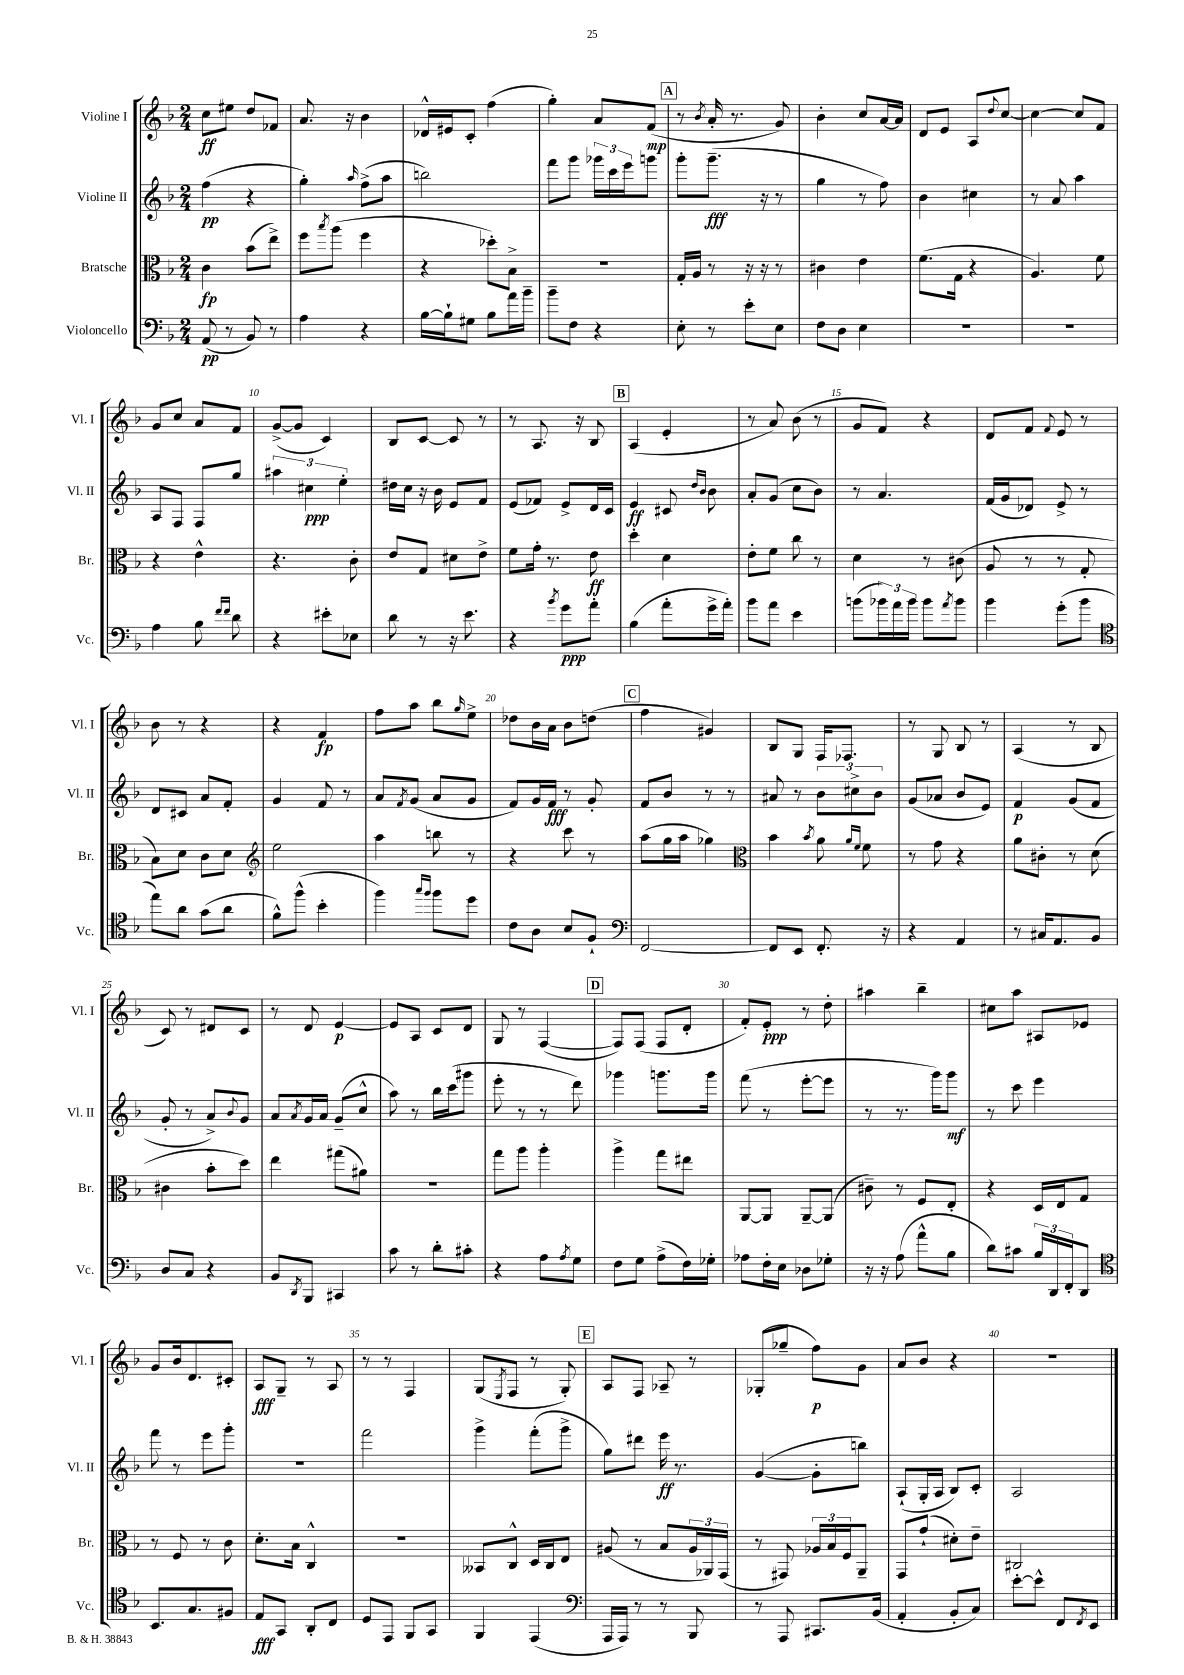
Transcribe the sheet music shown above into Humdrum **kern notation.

**kern	**kern	**kern	**kern
*staff4	*staff3	*staff2	*staff1
*clefF4	*clefC3	*clefG2	*clefG2
*k[b-]	*k[b-]	*k[b-]	*k[b-]
*M2/4	*M2/4	*M2/4	*M2/4
(8AA	4c	(4ff	8cc
8r	.	.	8ee#
8BB-)	(8b-	4r	8dd
8r	8ee^)	.	8f-
=	=	=	=
4A	8ff	4gg')	8.a
.	8qbb-	.	.
.	(8aa	.	.
.	.	.	16r
.	.	16qqaa	.
4r	4ff	(8ff^	4b-
.	.	8aa	.
=	=	=	=
[16B-	4r	2bb)	16d-^^
16B-`]	.	.	16e#
8G#	.	.	8c'
8B-	8dd-')	.	(4ff
16a	8B-^	.	.
16b-~	.	.	.
=	=	=	=
8b-~	2r	8fff	4gg')
8F	.	8ggg	.
4r	.	24ggg-	8a
.	.	24ccc	.
.	.	24eee	.
.	.	8ggg	(8f
=	=	=	=
8E'	16G'	8ggg'	8r
.	16A	.	.
.	.	.	8qb-
8r	8r	(8.ggg~	16a'
.	.	.	8.r
8e'	16r	.	.
.	16r	16r	.
8E	8r	8r	8g)
=	=	=	=
8F	4c#	4gg	4b-'
8D	.	.	.
4E	4e	8r	8cc
.	.	8ff)	[16a
.	.	.	16a]
=	=	=	=
2r	(8.f	4b-	8d
.	.	.	8e
.	16G	.	.
.	4r	4cc#	8A
.	.	.	8qqdd
.	.	.	[8cc
=	=	=	=
2r	4.A)	8r	4cc_
.	.	8a	.
.	.	4aa	8cc]
.	8f	.	8f
=	=	=	=
4A	4r	8A	8g
.	.	8F	8cc
8B-	4e^^	8F	8a
16qqf	.	.	.
16qqf	.	.	.
8d	.	8gg	8f
=	=	=	=
4r	4.r	6aa#	([8g^
.	.	.	8g]
.	.	6cc#	.
8e#'	.	.	4c)
.	.	6ee'	.
8E-	8c'	.	.
=	=	=	=
8d	8e	16dd#	8B-
.	.	16cc	.
8r	8G	16r	[8c
.	.	16b-	.
16r	8d#	8e	8c]
8.e	.	.	.
.	8e^	8f	8r
=	=	=	=
4r	8f	(8e	8r
.	16g'	8f-)	8.A
.	8.r	.	.
8qb-	.	.	.
8g	.	8e^	.
.	.	.	16r
8a'	8e	16d	8B-
.	.	16c	.
=	=	=	=
(4B-	4dd'	4e	(4A
8a'	4d	8c#	4e'
.	.	16qqdd	.
.	.	16qqb-	.
16g^	.	8b-	.
16a')	.	.	.
=	=	=	=
8b-	8e'	8a'	8r
8a	8f	(8g	8a)
4e	8cc	8cc	(8b-
.	8r	8b-)	8r
=	=	=	=
(8b	4d	8r	8g
24b-)	.	4.a	8f)
24a	.	.	.
24b-	.	.	.
8b-	8r	.	4r
8qa	.	.	.
8b-	(8c#	.	.
=	=	=	=
4b-	8A	(16f	8d
.	.	16g	.
.	8r	8d-)	8f
.	.	.	8qqf
(8g'	8r	8e^	8e
8b-	8G'	8r	8r
=	=	=	=
*clefC4	*	*	*
8ee)	8B-)	8d	8b-
8a	8d	8c#	8r
(8g	8c	8a	4r
8a	8d	8f'	.
=	=	=	=
*	*clefG2	*	*
8f^^)	2ee	4g	4r
(8ff^^	.	.	.
4b-'	.	8f	4f
.	.	8r	.
=	=	=	=
4ff)	4aa	8a	8ff
.	.	8qf	.
.	.	(8g	8aa
16qqgg	.	.	.
16qqff	.	.	.
8ff	8bb	8a	8bb-
.	.	.	16qqgg
8dd	8r	8g	8ee^
=	=	=	=
8c	4r	8f)	8dd-
8A	.	16g	16b-
.	.	16f	16a
8B-	8ccc	8r	8b-
8F`	8r	8g'	(8dd
=	=	=	=
*clefF4	*	*	*
[2FF	(8aa	8f	4ff
.	16gg	8b-	.
.	16aa	.	.
.	4gg-)	8r	4g#)
.	.	8r	.
=	=	=	=
*	*clefC3	*	*
8FF]	4b-	8a#	8B-
8EE	.	8r	8G
.	8qb-	.	.
8.FF'	8a	12b-	16F
.	.	.	8.F-
.	.	12cc#^	.
.	16qqa	.	.
.	16qqf	.	.
.	8f	.	.
.	.	12b-	.
16r	.	.	.
=	=	=	=
4r	8r	(8g	8r
.	8g	8a-	8G
4AA	4r	8b-	8B-
.	.	8e)	8r
=	=	=	=
8r	8a	4f	(4A
16C#	8c#'	.	.
8.AA	.	.	.
.	8r	(8g	8r
8BB-	(8d	8f	8B-
=	=	=	=
8D	4c#	8g'	8c)
8C	.	8r	8r
4r	8b-'	8a^)	8d#
.	.	8qqb-	.
.	8dd)	8g	8c
=	=	=	=
8BB-	4ee	8a	8r
8qDD	.	8qa	.
8BBB-	.	16g	8d
.	.	16a	.
4CC#	(8gg#	(8g~	[4e
.	8a#)	8cc^^	.
=	=	=	=
8c	2r	8aa)	8e]
8r	.	8r	8A
8d'	.	16bb-	8c
.	.	(16ccc	.
8c#'	.	8ggg#	8d
=	=	=	=
4r	8gg	8eee'	8G
.	8aa	8r	8r
8A	4aa'	8r	([4F
8qA	.	.	.
8G	.	8ddd)	.
=	=	=	=
8F	4aa^	4ggg-	8F])
8G	.	.	(8F
(8A^	8gg	8.ggg	8F
16F)	8ee#	.	8d'
16G-'	.	16ggg	.
=	=	=	=
8A-	[8AA	(8fff	8f')
16F'	8AA]	8r	8e'
16E	.	.	.
8D-	[8AA~	[8eee'	8r
8G-'	(8AA]	8eee]	8dd'
=	=	=	=
16r	8c#~)	8r	4aa#
16r	.	.	.
(8A	8r	8.r	.
8a^^	8F	.	4bb-~
.	.	16ggg)	.
8B-	8E'	8ggg	.
=	=	=	=
8d)	4r	8r	8cc#
8c#	.	8ccc	8aa
24B-	16D	4eee	8A#
24DD	.	.	.
.	16E	.	.
24FF'	.	.	.
8DD	8G	.	8e-
=	=	=	=
*clefC4	*	*	*
8.BB-	8r	8fff	8g
.	8F	8r	16b-
8.G	.	.	8.d
.	8r	8eee	.
8F#	8c	8ggg'	8c#'
=	=	=	=
8E	8.d'	2r	8A
8GG	.	.	8G~
.	16B-	.	.
8AA'	4C^^	.	8r
8C	.	.	8A
=	=	=	=
8D	2r	2fff	8r
8EE	.	.	8r
8FF	.	.	4F
8GG	.	.	.
=	=	=	=
4FF	8BB--	4ggg^	(8G
.	.	.	8qE
.	8C^^	.	8F
(4EE	16D	(8fff'	8r
.	16C	.	.
.	8E	8ggg^	8G')
=	=	=	=
*clefF4	*	*	*
16AAA	(8A#	8gg)	8A
16AAA)	.	.	.
8r	8r	8ddd#	8F
8r	8B-	16eee	8A-~
.	.	8.r	.
8BBB-	24A#	.	8r
.	24AA-)	.	.
.	(24GG	.	.
=	=	=	=
8r	8r	([4g	(8G-'
8AAA	8GG#)	.	8gg-~
8.CC#	24A-	8g']	8ff)
.	24B-	.	.
.	24F	.	.
.	8AA~	8bb)	8g
(16BB-	.	.	.
=	=	=	=
4AA'	8GG	(8A`	8a
.	(8g`	16G'	8b-
.	.	16A	.
8BB-'	8d#')	8B-)	4r
8C)	8e~	8c'	.
=	=	=	=
[8e'	2C#	2A	2r
8e^^]	.	.	.
8FF	.	.	.
8qFF	.	.	.
8EE	.	.	.
==	==	==	==
*-	*-	*-	*-
